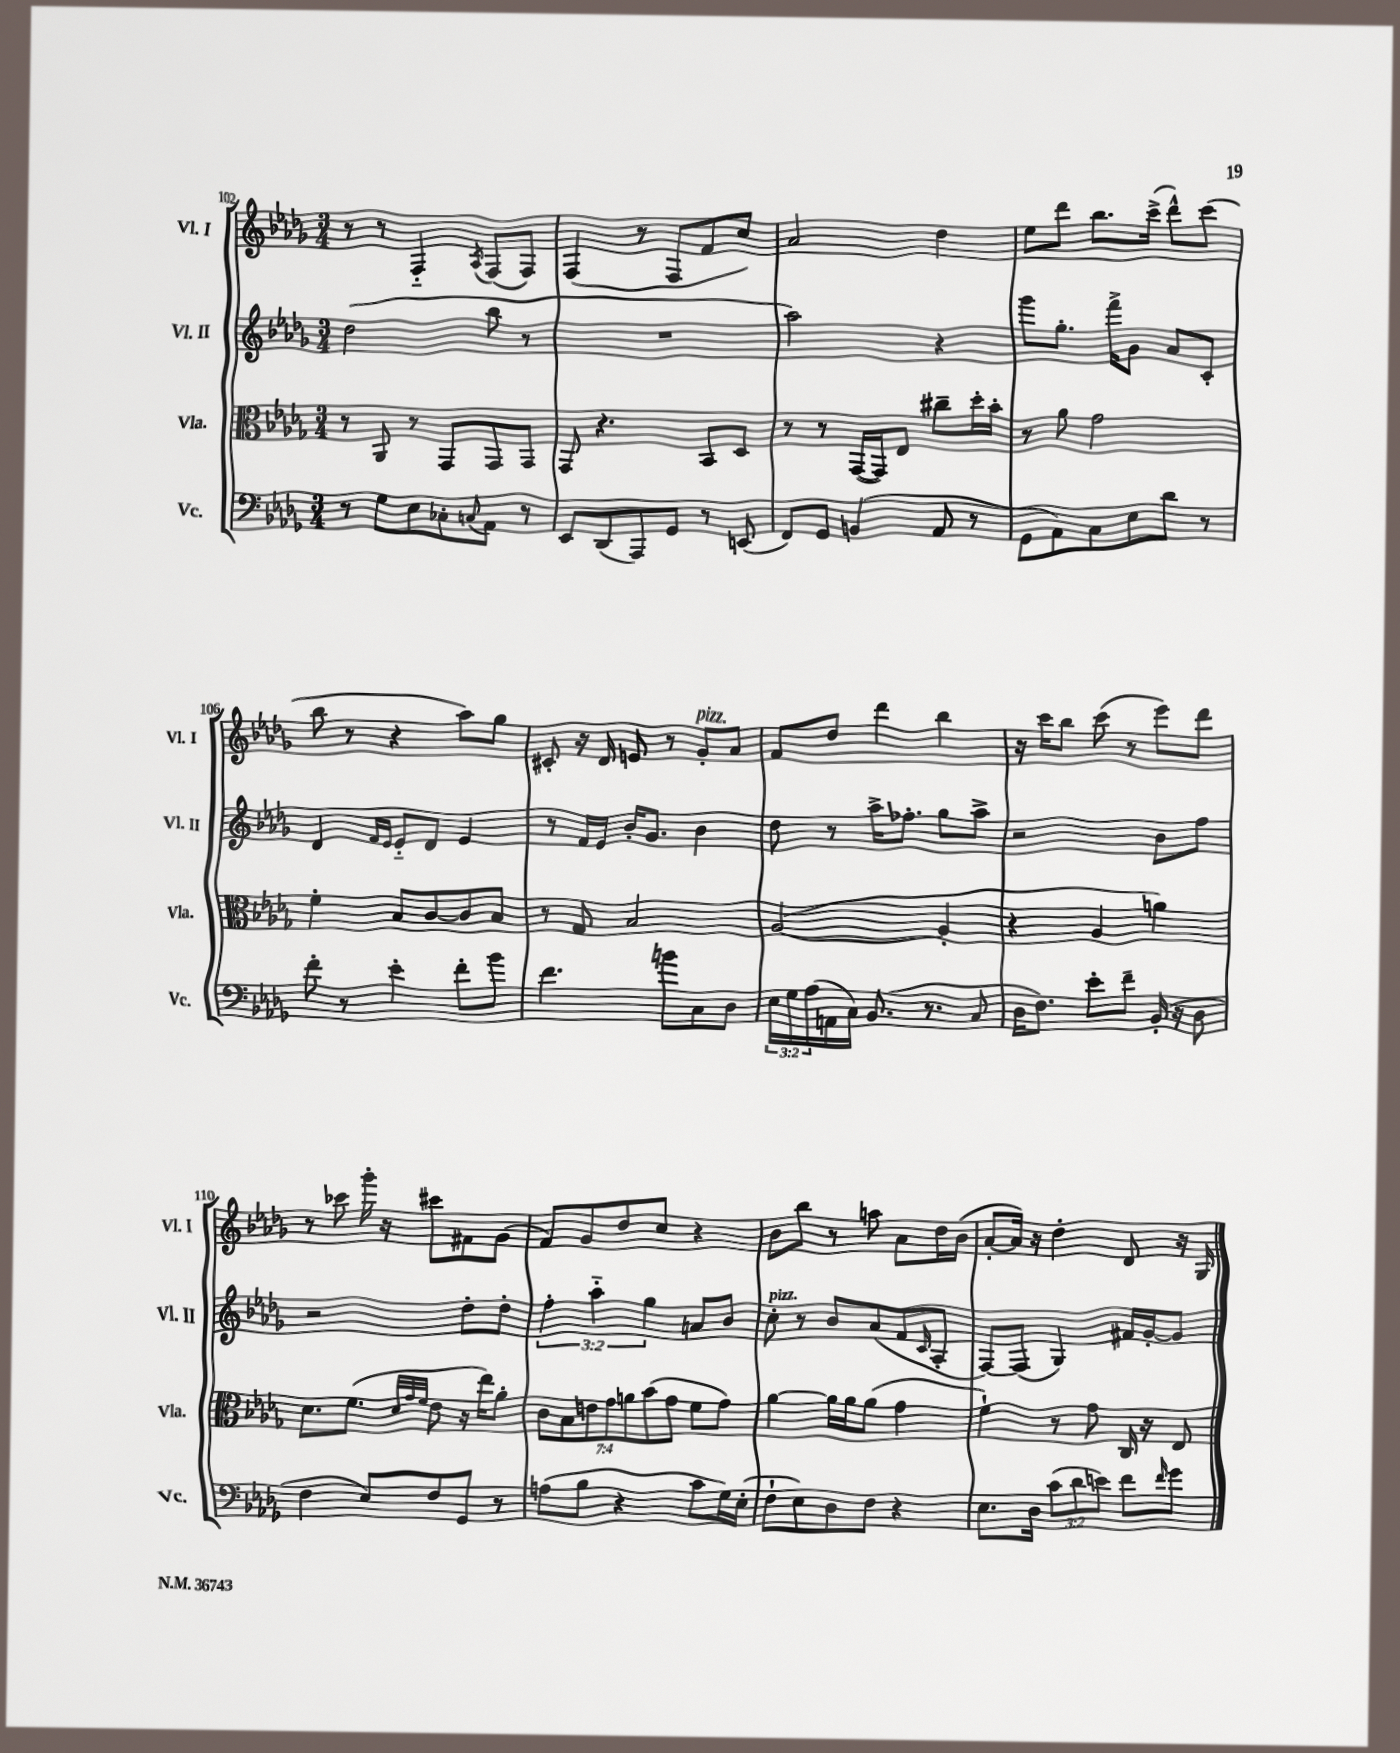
<<
\new StaffGroup <<
\new Staff = "s0" \with { instrumentName = "Vl. I" shortInstrumentName = "Vl. I" } {
    \clef treble \key des \major \numericTimeSignature \time 3/4
    r8 r8 f4-_ \acciaccatura { aes8 } f8( f8) |
    f4( r8 f8 f'8 c''8) |
    aes'2 des''4 |
    ees''8 des'''8 bes''8. c'''16->( des'''8-^) c'''8( |
    bes''8 r8 r4 aes''8) ges''8 |
    cis'8-. r16 des'16 e'8 r8 ges'8-.^\markup { \italic "pizz." } aes'8 |
    f'8 des''8 des'''4 bes''4 |
    r16 c'''16 bes''8 c'''8( r8 ees'''8) des'''8 |
    r8 ces'''8 ges'''16-. r16 cis'''8 fis'8 ges'8( |
    f'8) ges'8 des''8 c''8 r4 |
    bes'8 bes''8 r8 a''8 aes'8 des''16 bes'16( |
    aes'8~-. aes'16) r16 des''4-. des'8 r16 ges16 \bar "|." |
}
\new Staff = "s1" \with { instrumentName = "Vl. II" shortInstrumentName = "Vl. II" } {
    \clef treble \key des \major \numericTimeSignature \time 3/4 \override Staff.TupletNumber.text = #tuplet-number::calc-fraction-text
    des''2( bes''8 r8 |
    R2. |
    aes''2) r4 |
    ges'''8 ges''8.-. f'''16-> ges'8 aes'8 c'8-. |
    des'4 \grace { f'16 ees'16 } ees'8-_ des'8 ees'4 |
    r8 f'16 ees'16 bes'16-. ges'8. bes'4 |
    des''8 r8 aes''16-> fes''8.-. ges''8 aes''8-> |
    r2 bes'8 f''8 |
    r2 des''8-. des''8-. |
    \tuplet 3/2 { f''4-. aes''4-_ ges''4 } a'8 bes'8 |
    c''8-.^\markup { \italic "pizz." } r8 bes'8 aes'8( f'8 \grace { c'16 } aes8-. |
    f8~) f8( ges4) fis'16 ges'16~-. ges'8 \bar "|." |
}
\new Staff = "s2" \with { instrumentName = "Vla." shortInstrumentName = "Vla." } {
    \clef alto \key des \major \numericTimeSignature \time 3/4 \override Staff.TupletNumber.text = #tuplet-number::calc-fraction-text
    r8 aes,8 r8 ges,8 ges,8 ges,8 |
    ges,8 r4. bes,8 des8 |
    r8 r8 ges,16~( ges,16) ees8 cis''8-- des''16-. bes'16-. |
    r8 aes'8 ges'2 |
    f'4-. bes8 c'8~ c'8 bes8 |
    r8 ges8 bes2 |
    aes2~( aes4-. |
    r4 aes4 a'4) |
    des'8. f'8.( \grace { des'32 ges'32 f'32 } ees'8 r16 ees''16) aes'8-. |
    \tuplet 7/4 { c'8 bes8 e'8 ges'8 a'8 bes'8( ges'8 } f'8 ges'8) |
    aes'4~ aes'16 aes'16 aes'8( ges'4 |
    f'4-!) r8 ges'8 c16 r16 ees8 \bar "|." |
}
\new Staff = "s3" \with { instrumentName = "Vc." shortInstrumentName = "Vc." } {
    \clef bass \key des \major \numericTimeSignature \time 3/4 \override Staff.TupletNumber.text = #tuplet-number::calc-fraction-text
    r8 ges8 ees8 ces8-. \appoggiatura { c8 } aes,8 r8 |
    ees,8 des,8( aes,,8) ges,8 r8 e,8( |
    f,8) ges,8 b,4( aes,8 r8 |
    ges,8 aes,8) c8 ees8 des'8 r8 |
    f'8-. r8 ees'4-. f'8-. bes'8 |
    f'4. b'8 c8 des8 |
    \tuplet 3/2 { ees16 ges16 aes16( } a,16 c16) bes,8.( r8. c8 |
    des16 f8.) ees'8-. f'8-- bes,16-.( r16 des8 |
    f4 ees8) f8 ges,8 r8 |
    a8( bes8 r4 c'8 ges16) ees16-.( |
    f8-! ees8) des8 f8 r4 |
    ees8. des16 \tuplet 3/2 { c'8( des'8 e'8) } f'8 \grace { f'16 } ges'8 \bar "|." |
}
>>
>>
\layout { \context { \Score currentBarNumber = #102 } }
